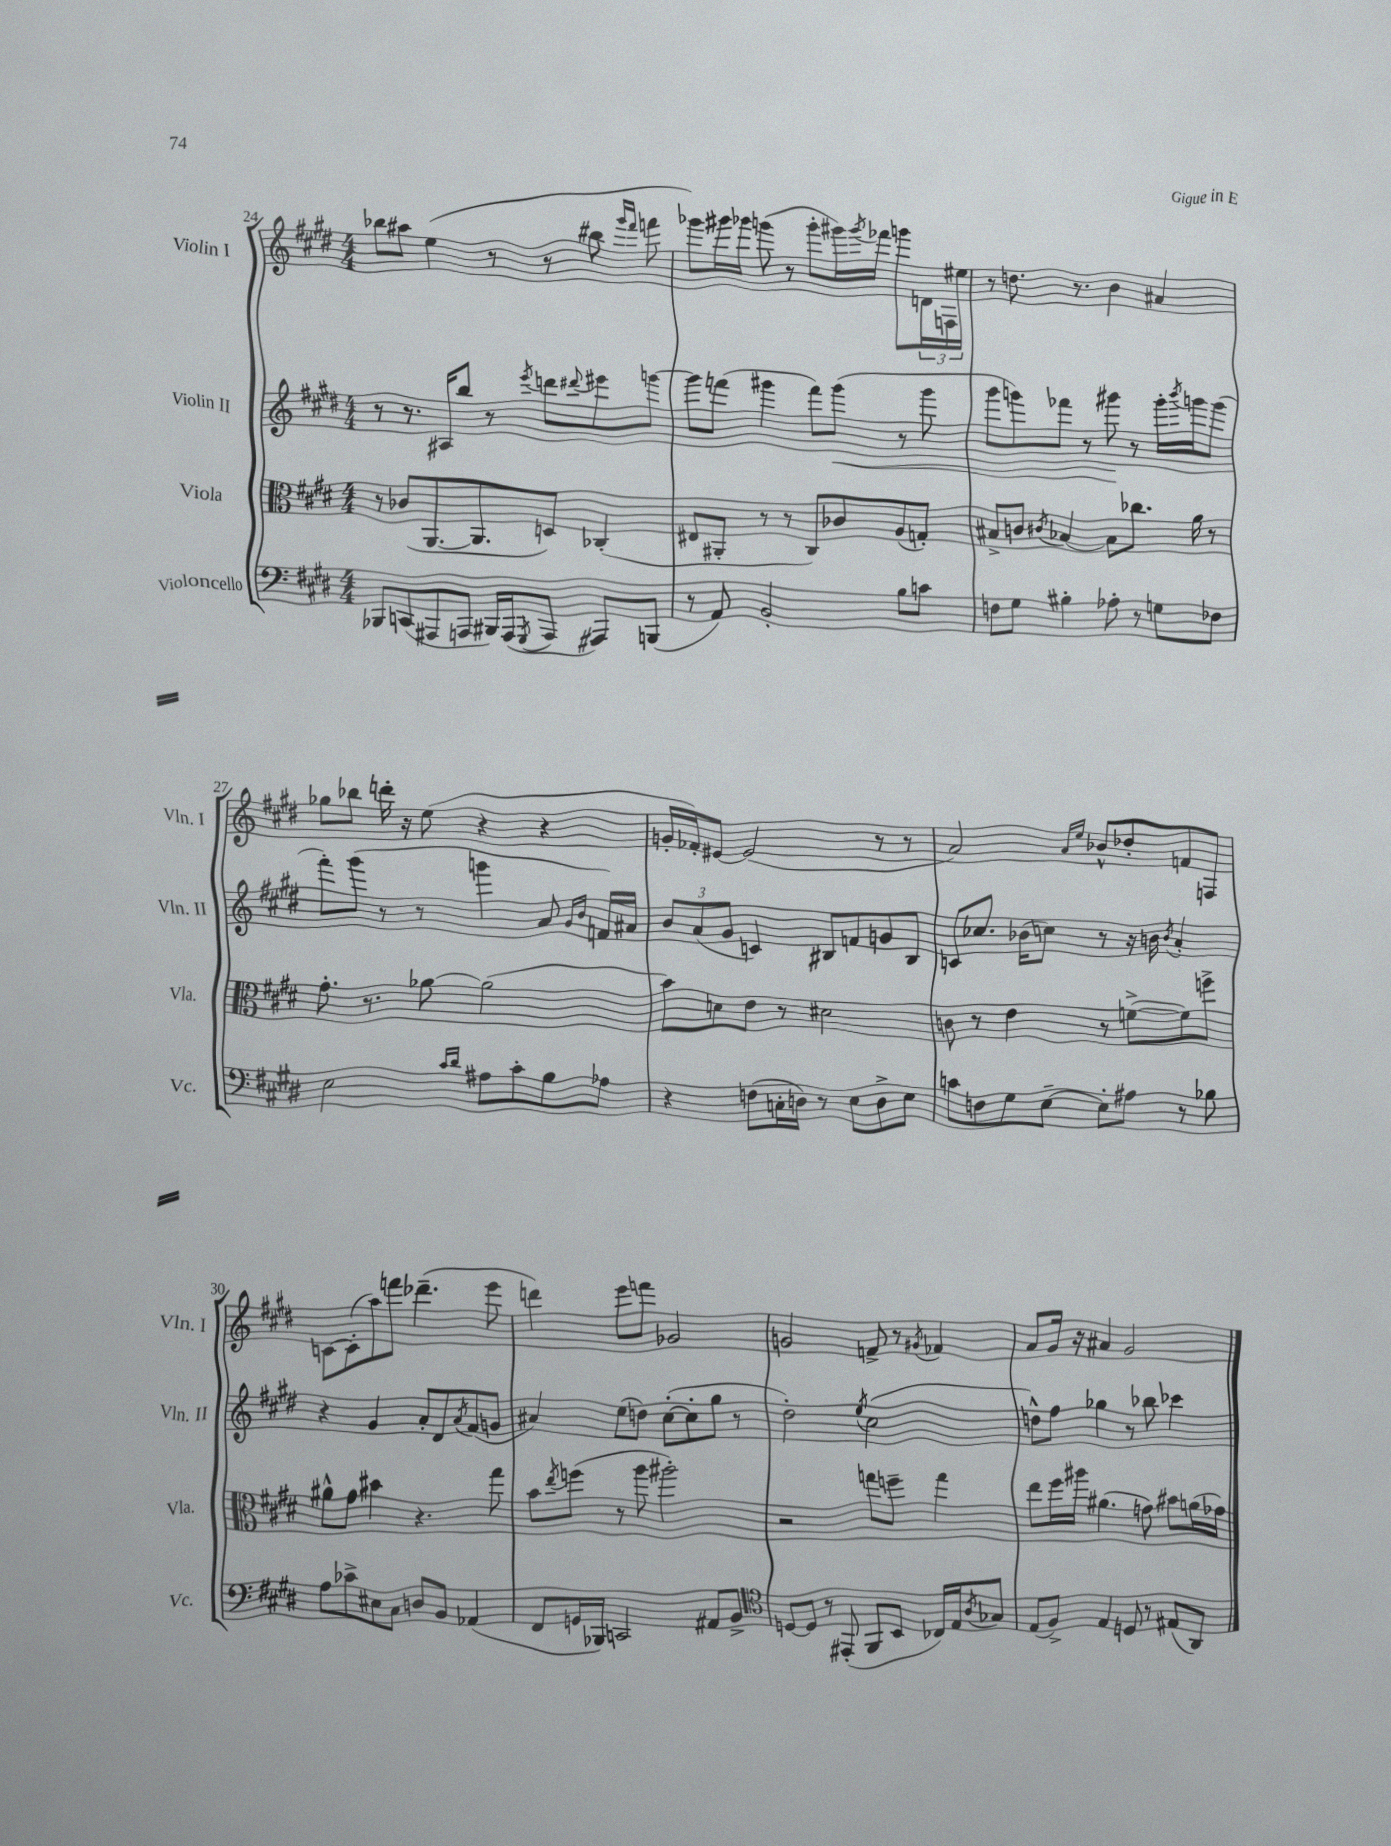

**kern	**kern	**kern	**dynam	**kern
*part4	*part3	*part2	*part2	*part1
*staff4	*staff3	*staff2	*staff2	*staff1
*I"Violoncello	*I"Viola	*I"Violin II	*	*I"Violin I
*I'Vc.	*I'Vla.	*I'Vln. II	*	*I'Vln. I
*clefF4	*clefC3	*clefG2	*	*clefG2
*k[f#c#g#d#]	*k[f#c#g#d#]	*k[f#c#g#d#]	*	*k[f#c#g#d#]
*M4/4	*M4/4	*M4/4	*	*M4/4
=24	=24	=24	=24	=24
8BBB-X/L	8r	8r	.	8bb-X\L
(8CCn/	(8c-X/L	8.r	.	8aa#X\J
8AAA#X/	[8.AA/	.	.	(4ee\
.	.	16A#X/KL	.	.
8AAAn/J	.	8bb/J	.	.
.	8.AA/]	.	.	.
16BBB#X/LL)	.	8r	.	8r
(16AAA/J	.	.	.	.
8qGGG#/	.	8qeee/	.	.
8AAA/J	8Dn/J)	8dddn\L	.	8r
.	.	8qqddd#X/	.	.
8AAA#X/L)	(4C-X'/	8eee#X\	.	8bb#X\
.	.	.	.	16qqggg#/LL
.	.	.	.	16qqfff#/JJ
(8BBBn/J	.	[8gggn\J	.	8fffn\
=25	=25	=25	=25	=25
8r	8E#X/L	8ggg\L]	.	8ggg-X\L)
8AA/)	8AA#X'/J	(8fffn\J	.	16ggg#X\L
.	.	.	.	16ggg-X\JJ
2BB'/	8r	4ggg#X\	.	(8gggn\
.	8r	.	.	8r
.	8C#/L)	8fff\L)	.	8ggg'\L
!	!	!	!LO:HP:b	!
.	8c-X/	(8ggg#\J	<	16ggg#X\L)
.	.	.	.	8qggg#/
.	.	.	.	16fff-X\JJ
8B\L	(8A/	8r	.	8gggn\L
8cn\J	8Gn'/J)	8ggg#\	.	24dn\L
.	.	.	.	24Fn\
.	.	.	.	24ee#X\JJ
=26	=26	=26	=26	=26
8Fn\L	8B#X^/L	8ggg#\L	.	8r
8G#\J	8cn/J	8gggn\)	.	8.ddn\
.	8qc#X/	.	.	.
4B#X'\	[4B-X/	8fff-X\J	.	.
.	.	.	.	8.r
.	.	8r	.	.
8A-X'\	8B-\L]	8ggg#X\	.	4b\
8r	8.cc-X\J	8r	[	.
8Gn\L	.	16ggg#'\LL	.	4a#X/
.	.	8qbbb/	.	.
.	16a\	16gggn\J	.	.
8F-X\J	8r	(8ggg\J	.	.
!!LO:LB:g=z
=27	=27	=27	=27	=27
2E\	8.g#'\	8fff#'\L)	.	8gg-X\L
.	.	(8ggg#\J	.	8bb-X\J
.	8.r	.	.	.
.	.	8r	.	16dddn'\
.	.	.	.	16r
.	[8a-X\	8r	.	(8ee\
16qqc#/LL	.	.	.	.
16qqd#/JJ	.	.	.	.
8A#X\L	(2a-\]	4gggn\	.	4r
8c#'\	.	.	.	.
8B\	.	8a/	.	4r
.	.	16qqg#/LL	.	.
.	.	16qqb/JJ	.	.
8A-X\J	.	16fn/LL)	.	.
.	.	16a#X/JJ	.	.
=28	=28	=28	=28	=28
4r	8b\L)	12b/L	.	16gn'/LL
.	.	.	.	16f-X'/J)
.	.	(12a/	.	.
.	8dn\	.	.	[8e#X/J
.	.	12g#/J	.	.
(8Fn\L	8e\J	4cn/)	.	(2e#/]
16Cn'\L	8r	.	.	.
16Dn\JJ)	.	.	.	.
8r	2d#X\	8B#X/L	.	.
8E\L	.	8fn/	.	.
8D^\	.	8gn/	.	8r
8E\J	.	8B#/J	.	8r
=29	=29	=29	=29	=29
8cn\L	8cn\	8cn/L	.	2a/)
8Fn\	8r	8.cc-X/J	.	.
8G#\	4e\	.	.	.
.	.	(16b-X\KL	.	.
[8E~\J	.	8ccn\J)	.	.
.	.	.	.	16qqa/LL
.	.	.	.	16qqee/JJ
8E'\L]	8r	8r	.	8b-X^^/L
8A#X\J	([8fn^\L	16r	.	8dd-X'/
.	.	16bn\	.	.
.	.	8qb/	.	.
8r	8f\])	4a'/	.	8fn/
8B-X\	8ffn^\J	.	.	8Fn/J
!!LO:LB:g=z
=30	=30	=30	=30	=30
8A\L	8a#X^^\L	4r	.	[8cn\L
8c-X^\	8g#\J	.	.	(8c'\]
8E#X\	4b#X\	4g#/	.	8aa\)
8C#\J	.	.	.	8fffn\J
8Dn/L	4.r	8a'/L	.	(4.ddd-X~\
8BB/J	.	8d#/	.	.
.	.	8qa/	.	.
(4AA-X/	.	(8f#/	.	.
.	8gg#\	8gn/J	.	8eee\
=31	=31	=31	=31	=31
8FF#/L	8b\L	4a#X/)	.	4dddn\)
.	8qee/	.	.	.
16GGn/L	(8ffn\J	.	.	.
16BBB-X/JJ)	.	.	.	.
2CCn/	8r	(8ee\L	.	8eee\L
.	8aa\	8ddn\J)	.	8fffn\J
.	2aa#X'\)	([8cc#'\L	.	2g-X/
.	.	8cc#'\]	.	.
8AA#X/L	.	8gg#\J	.	.
8BB^/J	.	8r	.	.
=32	=32	=32	=32	=32
*clefC4	*	*	*	*
[8Dn/L	2r	2dd#'\)	.	2gn/
8D/J]	.	.	.	.
8r	.	.	.	.
(8EE#X'/	.	.	.	.
.	.	8qee/	.	.
8FF#/L	8ggn\L	(2cc#\	.	8fn^/
8BB/J	8ffn~\J	.	.	8r
.	.	.	.	8qg#X/
16C-X/LL)	4gg\	.	.	4f-X/
16E/J	.	.	.	.
8qA/	.	.	.	.
8G-X/J	.	.	.	.
=33	=33	=33	=33	=33
(8E/L	8ee\L	8ddn^^\L)	.	8a/L
8F#^/J)	16ff#\L	8ff#\J	.	16g#/Jk
.	16aa#X\JJ	.	.	16r
4E/	(4.a#X\	4gg-X\	.	4a#X/
8Dn/	.	8r	.	2g#/
8r	8gn\)	8bb-X\	.	.
(8E#X/L	8b#X\L	4ccc-X\	.	.
8AA/J)	(16an\L	.	.	.
.	16g-X\JJ)	.	.	.
==	==	==	==	==
*-	*-	*-	*-	*-
